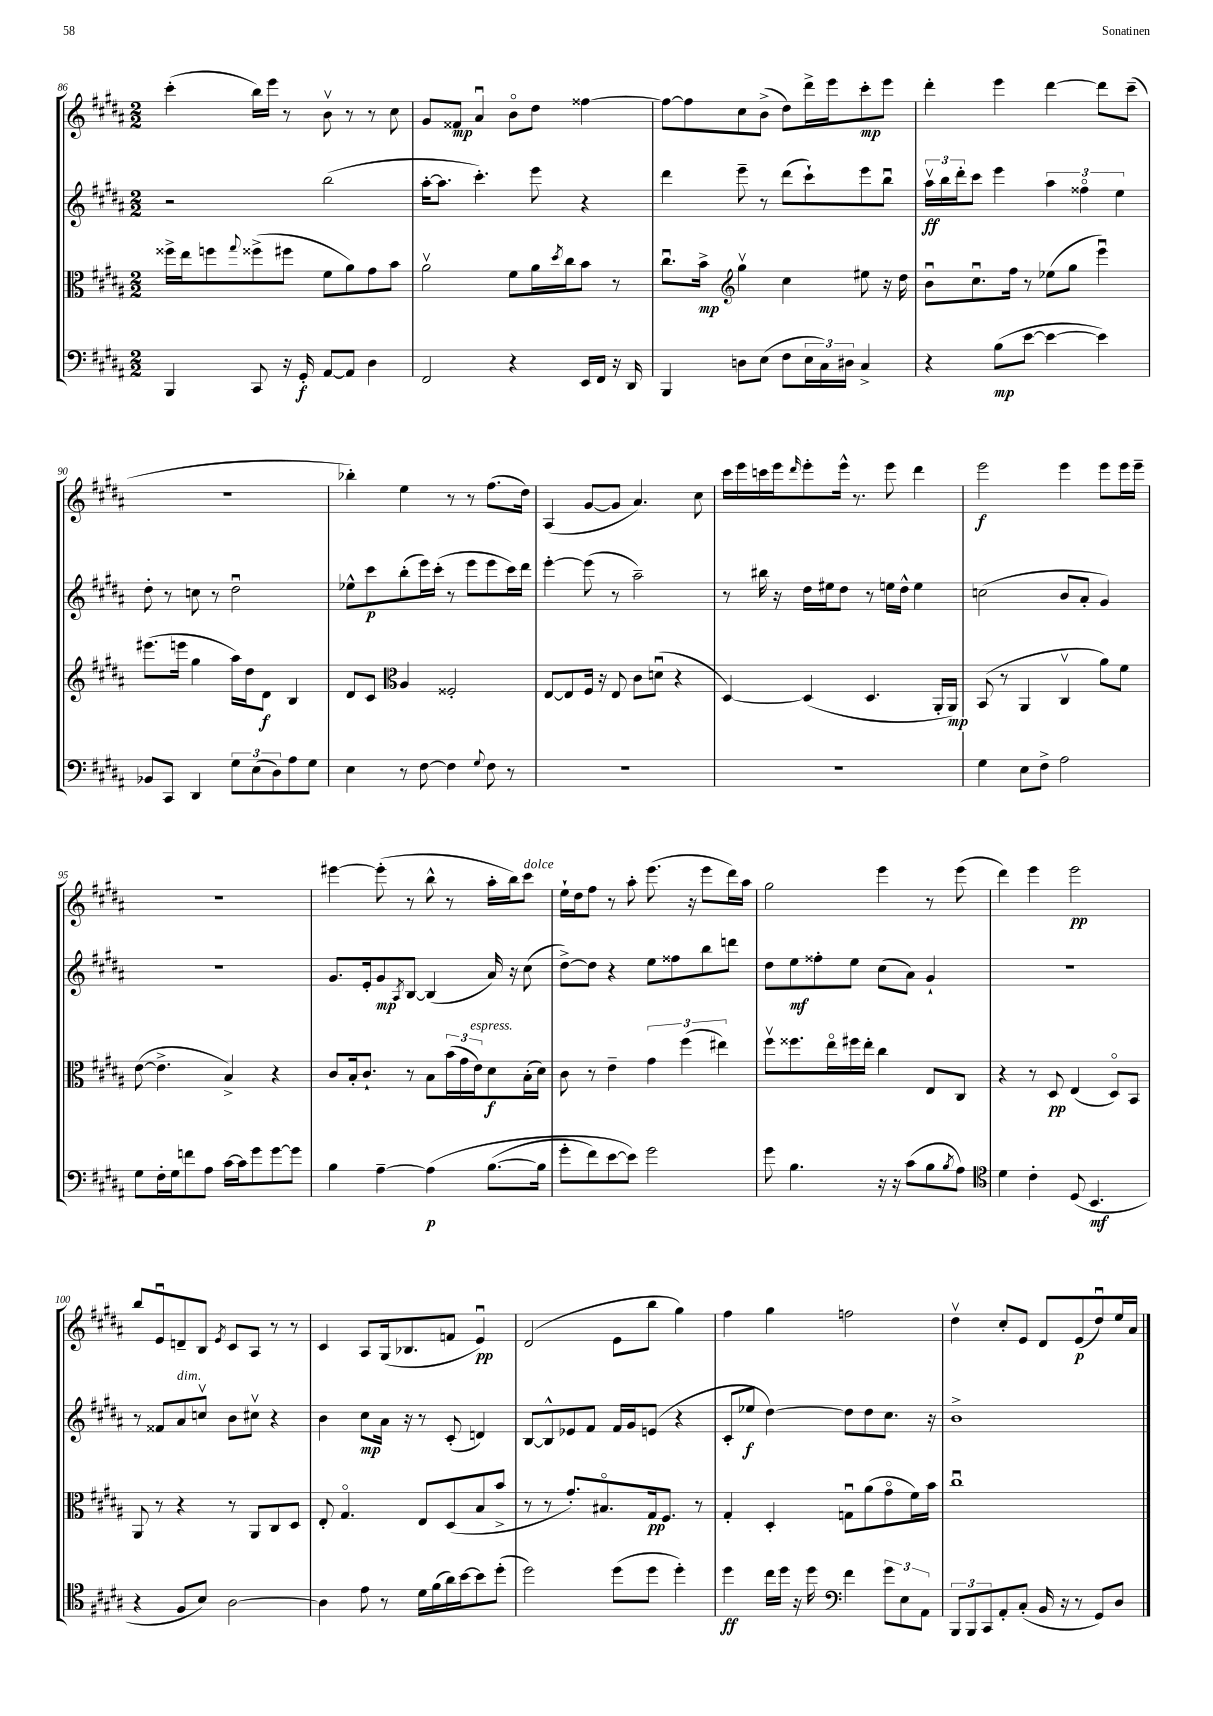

**kern	**kern	**kern	**kern
*staff4	*staff3	*staff2	*staff1
*clefF4	*clefC3	*clefG2	*clefG2
*k[f#c#g#d#a#]	*k[f#c#g#d#a#]	*k[f#c#g#d#a#]	*k[f#c#g#d#a#]
*M2/2	*M2/2	*M2/2	*M2/2
4BBB	16ff##^	2r	(4ccc#'
.	16ee	.	.
.	8ff	.	.
.	8qqgg#	.	.
8CC#	(8ff##^	.	16bb)
.	.	.	16eee
16r	8ff#	.	8r
16GG#'	.	.	.
[8AA#	8f#	(2bb	8bv
8AA#]	8a#)	.	8r
4D#	8g#	.	8r
.	8b	.	8cc#
=	=	=	=
2FF#	2a#v	[16aa#'	8g#
.	.	8.aa#]	.
.	.	.	8f##
.	.	4.ccc#')	4a#u
4r	8f#	.	8bo
.	16a#	8eee	8dd#
.	8qdd#	.	.
.	16cc#	.	.
16EE	8b	4r	[4ff##
16FF#	.	.	.
16r	8r	.	.
16DD#	.	.	.
=	=	=	=
4BBB	8.cc#u	4ddd#	8ff##_
.	.	.	8ff##]
.	16b^	.	.
*	*clefG2	*	*
8D	4gg#v	8eee~	8cc#
(8E	.	8r	(8b^
8F#	4cc#	(8ddd#	8dd#)
24E	.	8ccc#`)	16ddd#^
24C#)	.	.	.
.	.	.	16eee
24D#	.	.	.
4C#^	8ee#	8eee	8ccc#'
.	16r	8bbu	8eee
.	16dd#	.	.
=	=	=	=
4r	8bu	24aa#v	4ddd#'
.	.	24bb	.
.	.	24ddd#'	.
.	8.cc#u	8ccc#	.
(8B	.	4eee	4eee
.	16ff#	.	.
[8e	8r	.	.
4e_	(8ee-	6aa#	[4ddd#
.	8gg#	.	.
.	.	6ff##o	.
4e])	4eeeu)	.	8ddd#]
.	.	6ee	.
.	.	.	(8ccc#~
=	=	=	=
8BB-	(8.eee#	8dd#'	1r
8CC#	.	8r	.
.	16eee	.	.
4DD#	4gg#	8cc	.
.	.	8r	.
12G#	16aa#)	2dd#u	.
.	16dd#	.	.
(12E	.	.	.
.	8d#	.	.
12D#)	.	.	.
8A#	4B	.	.
8G#	.	.	.
=	=	=	=
4E	8d#	8ee-^^	4bb-')
.	8c#	8ccc#	.
*	*clefC3	*	*
8r	4A#	(8bb'	4ee
[8F#	.	16eee)	.
.	.	(16ccc#'	.
4F#]	2F##'	8r	8r
.	.	8eee	8r
8qqG#	.	.	.
8F#	.	8eee	(8.ff#
8r	.	16ccc#)	.
.	.	16ddd#	16dd#)
=	=	=	=
1r	[8E	[4eee'	(4A#
.	8E]	.	.
.	16F#	(8eee]	[8g#
.	16r	.	.
.	8E	8r	8g#]
.	8c#	2aa#~)	4.a#)
.	(8du	.	.
.	4r	.	.
.	.	.	8cc#
=	=	=	=
1r	[4D#)	8r	16ccc#
.	.	.	16eee
.	.	16bb#	16ccc
.	.	16r	16eee
.	.	.	16qqddd#
.	(4D#]	16dd#	8eee'
.	.	16ee#	.
.	.	8dd#	16eee^^
.	.	.	8.r
.	4.D#	8r	.
.	.	16ee	8eee
.	.	16dd#^^	.
.	.	4ee	4ddd#
.	16AA#'	.	.
.	16AA#)	.	.
=	=	=	=
4G#	(8BB	(2cc	2eee
.	8r	.	.
8E	4AA#	.	.
8F#^	.	.	.
2A#	4C#v	8b	4eee
.	.	8a#'	.
.	8a#)	4g#)	8eee
.	8f#	.	16eee
.	.	.	16eee~
=	=	=	=
8G#	([8e	1r	1r
16F#'	4.e^]	.	.
16G#	.	.	.
8f	.	.	.
8A#	.	.	.
[16c#	4B^)	.	.
16c#]	.	.	.
8g#	.	.	.
[8g#	4r	.	.
8g#]	.	.	.
=	=	=	=
4B	8c#	8.g#	[4eee#
.	16B'	.	.
.	8.c#`	16e'	.
[4A#~	.	8g#	(8eee#']
.	.	8qA#	.
.	8r	[8B	8r
&(4A#]	8B	(4B]	8bb^^
.	(24b	.	8r
.	24g#	.	.
.	24e)	.	.
([8.B	8d#	16a#)	16aa#'
.	.	16r	16bb)
.	(16B'	(8cc#	8ccc#
16B]	16d#)	.	.
=	=	=	=
8g#'	8c#	[8dd#^)	16ee`
.	.	.	16dd#
8f#)	8r	8dd#]	8ff#
[8e	4e~	4r	8r
8e]&)	.	.	8aa#'
2g#	6g#	8ee	(8.eee
.	.	8ff##	.
.	(6ff#	.	.
.	.	.	16r
.	.	8bb	8eee
.	6ee#)	.	.
.	.	8ddd	16ddd#)
.	.	.	16aa#
=	=	=	=
8g#	8ff#v	8dd#	2gg#
4.B	8.ff##	8ee	.
.	.	8ff##'	.
.	16eeo	.	.
.	16ff#	8ee	.
.	16ee'	.	.
16r	4cc#	(8cc#	4eee
16r	.	.	.
(8c#	.	8a#)	.
8B	8E	4g#`	8r
8qB	.	.	.
8A#)	8C#	.	(8eee
=	=	=	=
*clefC4	*	*	*
4d#	4r	1r	4ddd#)
4c#'	8r	.	4eee
.	8D#	.	.
(8D#	(4E	.	2eee
4.BB	.	.	.
.	8D#o)	.	.
.	8BB	.	.
=	=	=	=
4r	8AA#	8r	8bb
.	8r	8f##	8eu
8F#	4r	8a#	8d~
8B)	.	8ccv	8B
.	.	.	8qe
[2A#	8r	8b	8c#
.	8AA#	8cc#v	8A#
.	8C#	4r	8r
.	8D#	.	8r
=	=	=	=
4A#]	8E'	4b	4c#
.	4.G#o	.	.
8e	.	8cc#	8A#
8r	.	16a#	(16G#
.	.	16r	8.B-
16d#	8E	8r	.
(16f#	.	.	.
16a#)	(8D#	(8c#'	8f
[16b	.	.	.
8b]	8B	4d)	4eu)
(8dd#'	8b^	.	.
=	=	=	=
2dd#)	8r	[8B	(2d#
.	8r	8B^^]	.
.	8.g#')	8e-	.
.	.	8f#	.
.	8.B#o	.	.
(8dd#	.	16f#	8e
.	.	16g#	.
8dd#	16G#	(8e	8bb
.	8.F#	.	.
4dd#')	.	4r	4gg#)
.	8r	.	.
=	=	=	=
4dd#	4G#'	8c#'	4ff#
.	.	8ee-	.
16cc#	4D#'	[4dd#)	4gg#
16dd#	.	.	.
16r	.	.	.
16dd#	.	.	.
*clefF4	*	*	*
4f#	8Gu	8dd#]	2ff
.	(8a#	8dd#	.
12g#	8g#o	8.cc#	.
12E	.	.	.
.	16f#)	.	.
12AA#	.	.	.
.	16b	16r	.
=	=	=	=
12BBB	1cc#u	1b^	4dd#v
12BBB	.	.	.
12CC#	.	.	.
8AA#'	.	.	8cc#'
(8C#'	.	.	8e
16BB	.	.	8d#
16r	.	.	.
8r	.	.	(8e
8GG#)	.	.	8dd#u)
8D#	.	.	16ee
.	.	.	16a#
==	==	==	==
*-	*-	*-	*-
